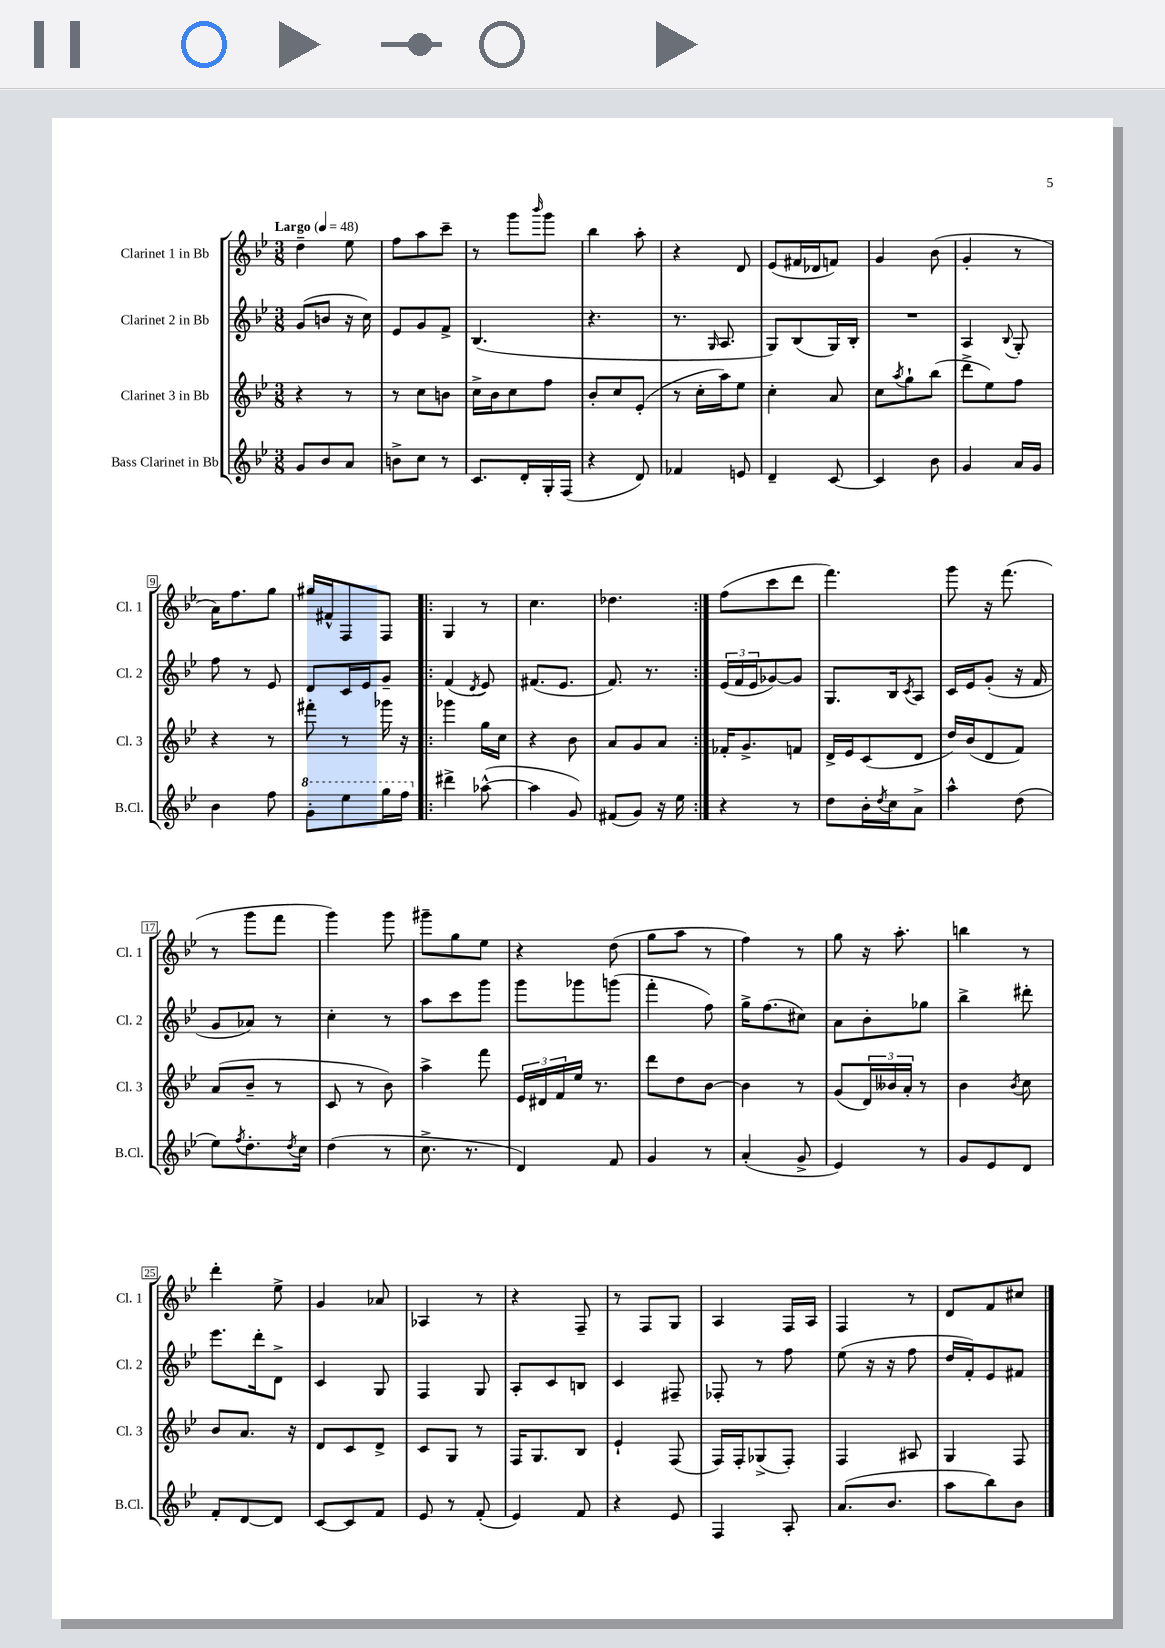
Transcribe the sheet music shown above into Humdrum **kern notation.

**kern	**kern	**kern	**kern
*staff4	*staff3	*staff2	*staff1
*clefG2	*clefG2	*clefG2	*clefG2
*k[b-e-]	*k[b-e-]	*k[b-e-]	*k[b-e-]
*M3/8	*M3/8	*M3/8	*M3/8
*MM48	*MM48	*MM48	*MM48
8g	4r	(8g	4dd~
8b-	.	8b	.
8a	8r	16r	8ee-
.	.	16cc)	.
=	=	=	=
8b^	8r	8e-	8ff
8cc	8cc	8g	8aa
8r	8b	8f^	8ccc~
=	=	=	=
8.c	16cc^	(4.B-	8r
.	16b-	.	.
.	8cc	.	8ggg
16d'	.	.	.
.	.	.	16qqbbb-
16G'	8ff	.	8ggg
(16F	.	.	.
=	=	=	=
4r	8b-'	4.r	4bb-
.	8cc	.	.
8d)	(8e-'	.	8aa'
=	=	=	=
4f-	8r	8.r	4r
.	16cc'	.	.
.	.	16qqG	.
.	16aa)	8.A	.
8e	8ee-	.	8d
=	=	=	=
4d~	4cc'	8G)	(8e-
.	.	(8B-	16f#
.	.	.	16d-
[8c	8a	16G)	8f)
.	.	16B-'	.
=	=	=	=
4c]	8cc	4.r	4g
.	8qaa	.	.
.	8gg`	.	.
8b-	(8bb-	.	(8b-
=	=	=	=
4g	8ddd^	4A	4g'
.	8ee-)	.	.
.	.	8qqB-	.
16a	8ff	8G'	8r
16g	.	.	.
=	=	=	=
4b-	4r	8ff	16a)
.	.	.	8.ff
.	.	8r	.
8ff	8r	8e-	8gg
=	=	=	=
8gg'	8fff#'	8d	16gg#
.	.	.	16f#^^
8eee-	8r	16c	8F
.	.	16e-	.
16ggg	16ggg-	8g~	8F
16fff	16r	.	.
=!|:	=!|:	=!|:	=!|:
4ddd#^	4ggg-	(4f	4G
.	.	8qd	.
([8aa-^^	16gg	8e-)	8r
.	16cc	.	.
=	=	=	=
4aa-]	4r	(8.f#	4.cc
.	.	8.e-	.
8g)	8b-	.	.
=	=	=	=
(8f#	8a	8.f)	4.dd-
8g)	8g	.	.
.	.	8.r	.
16r	8a	.	.
16ee-	.	.	.
=:|!	=:|!	=:|!	=:|!
4r	16f-'	(24e-	(8ff
.	.	24f	.
.	8.g^	.	.
.	.	24e-	.
.	.	[8g-)	8ccc
8r	8f	8g-]	8ddd
=	=	=	=
8dd	16d^	8.G	4.fff)
.	16e-	.	.
16b-'	(8c	.	.
8qdd	.	.	.
16cc	.	16B-	.
.	.	8qc	.
8a^	8d	8A	.
=	=	=	=
4aa^^	16dd)	16c	8ggg
.	(16b-	16e-	.
.	8d	(8g'	16r
.	.	.	(8.fff
(8dd	8f)	16r	.
.	.	16f	.
=	=	=	=
8ee-)	(8a	8g	8r
8qff	.	.	.
8.dd'	8b-~	8a-)	8ggg
.	8r	8r	8fff
8qdd	.	.	.
16cc	.	.	.
=	=	=	=
(4dd	8c	4cc'	4ggg)
.	8r	.	.
8r	8b-)	8r	8ggg
=	=	=	=
8.cc^	4aa^	8aa	8ggg#~
.	.	8ccc	8gg
8.r	.	.	.
.	8fff	8ggg	8ee-
=	=	=	=
4d)	24e-	8ggg	4r
.	24d#	.	.
.	24f	.	.
.	16ee-	8ggg-	.
.	8.r	.	.
8f	.	(8ggg	(8dd
=	=	=	=
4g	8ddd	4fff'	8gg
.	8dd	.	8aa
8r	[8b-	8ff)	8r
=	=	=	=
(4a'	4b-]	16gg^	4ff)
.	.	(8.ff	.
8g^	8r	8cc#)	8r
=	=	=	=
4e-)	(8g	8a	8gg
.	24d)	8b-'	16r
.	24b--	.	.
.	.	.	8.aa'
.	24a'	.	.
8r	8r	8gg-	.
=	=	=	=
8g	4b-	4bb-^	4bb
8e-	.	.	.
.	8qb-	.	.
8d	8cc	8ddd#'	8r
=	=	=	=
8f'	8b-	8.eee-	4ddd'
[8d	8.a	.	.
.	.	16ddd'	.
8d]	.	8d^	8ee-^
.	16r	.	.
=	=	=	=
[8c	8d	4c	4g
8c]	8c	.	.
8f	8d^	8G	8a-
=	=	=	=
8e-	8c	4F	4A-
8r	8G	.	.
(8f'	8r	8G	8r
=	=	=	=
4e-)	16F	8A'	4r
.	8.G	.	.
.	.	8c	.
8f	8B-	8B	8F~
=	=	=	=
4r	4e-`	4c	8r
.	.	.	8F
8e-	(8F	8F#~	8G
=	=	=	=
4F	16F)	8F-'	4A
.	16F'	.	.
.	(8G-^	8r	.
8A'	8F')	8ff	16F
.	.	.	16A
=	=	=	=
(8.a	4F	(8ee-	4F
.	.	16r	.
8.b-	.	16r	.
.	8A#	8ff	8r
=	=	=	=
8aa	4G	16dd	8d
.	.	16f')	.
8bb-)	.	8e-	8f
8b-	8F	8f#	8cc#
==	==	==	==
*-	*-	*-	*-
